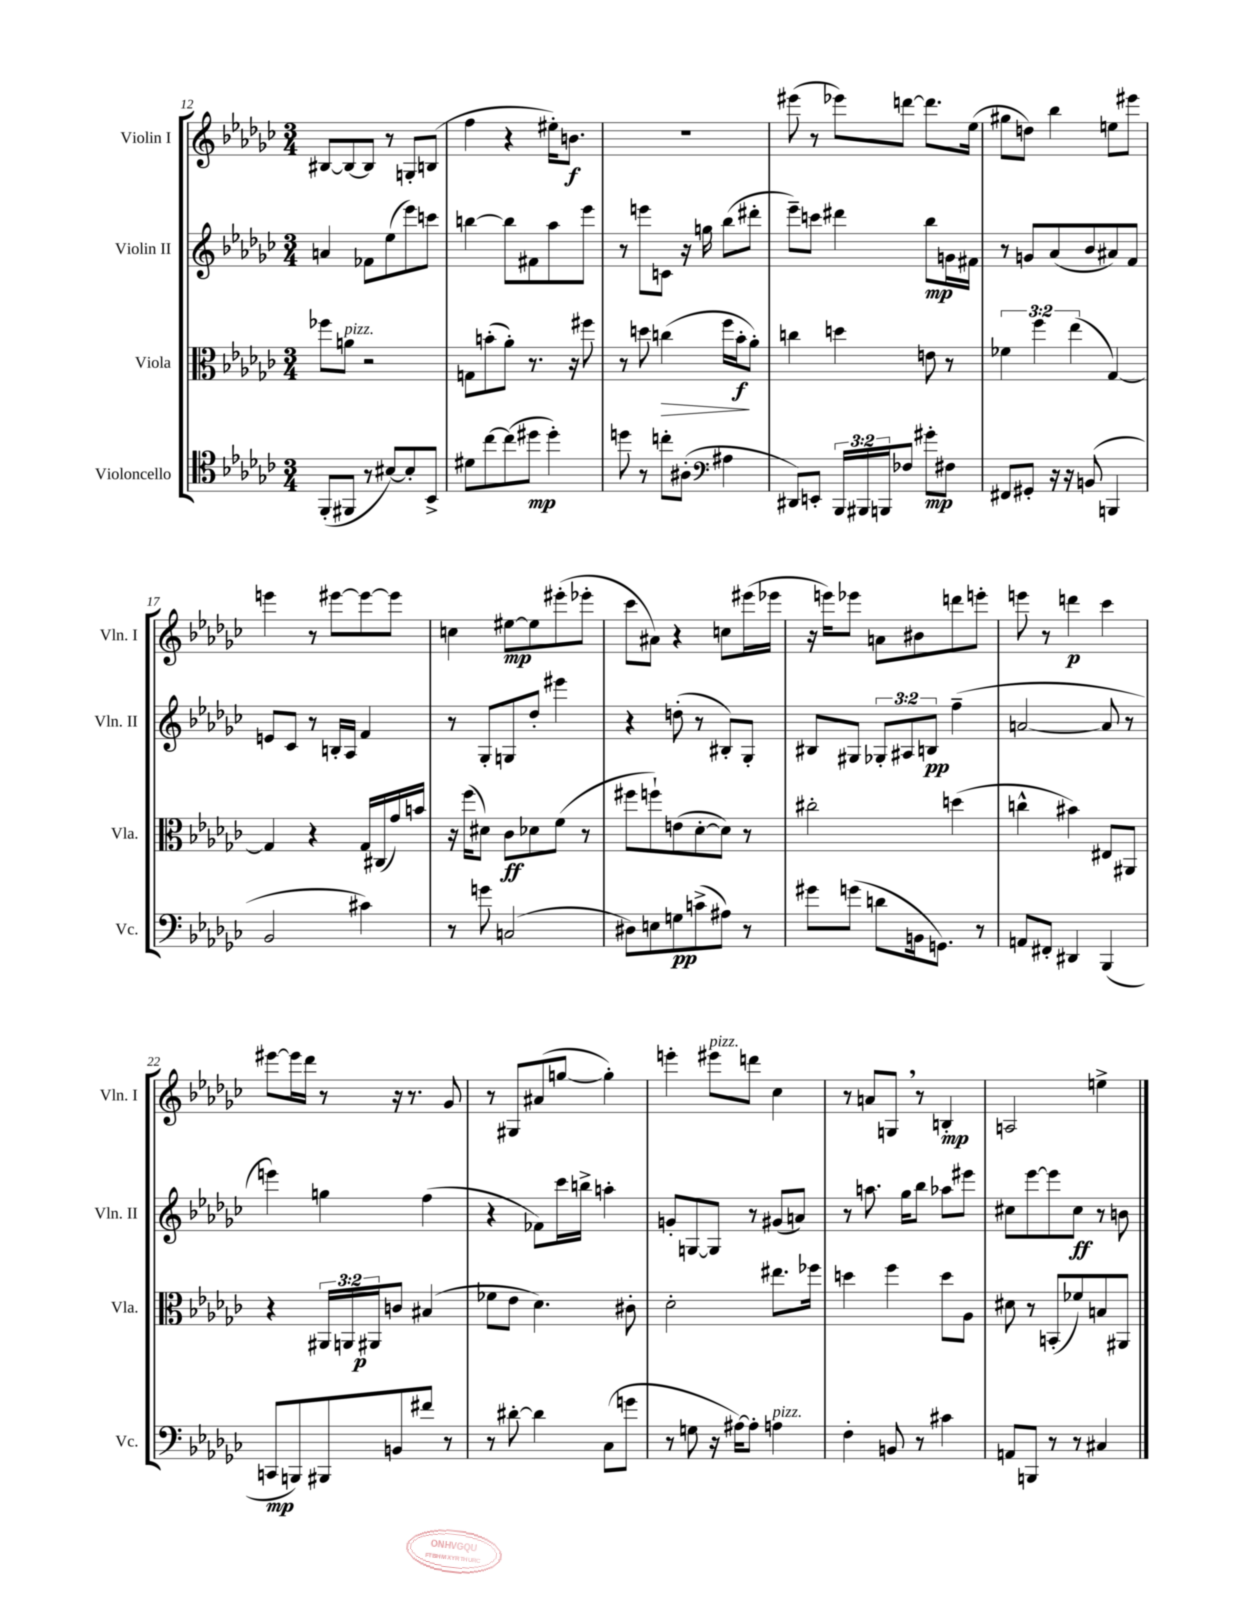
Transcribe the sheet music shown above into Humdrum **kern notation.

**kern	**kern	**kern	**kern
*staff4	*staff3	*staff2	*staff1
*clefC4	*clefC3	*clefG2	*clefG2
*k[b-e-a-d-g-c-]	*k[b-e-a-d-g-c-]	*k[b-e-a-d-g-c-]	*k[b-e-a-d-g-c-]
*M3/4	*M3/4	*M3/4	*M3/4
(8FF'	8ff-	4a	[8B#
8FF#	8a	.	8B#_
8r	2r	8f-	8B#]
[8B#)	.	(8ee-	8r
8B#']	.	8eee-)	8G'
8BB-^	.	8ccc	(8B
=	=	=	=
8d#	8G	[4bb	4ff
[8cc-	(8b'	.	.
(8cc-]	8a-')	8bb]	4r
8dd#	8.r	8f#	.
4dd#')	.	8aa-	16ee#')
.	16r	.	8.b
.	8ff#	8eee-	.
=	=	=	=
8dd	8r	8r	2.r
8r	8dd	8eee	.
8cc'	(4cc	8c	.
(8A#'	.	16r	.
.	.	16gg	.
*clefF4	*	*	*
4A#	16ff	(8bb-	.
.	16b-'	.	.
.	8a-')	8ddd#'	.
=	=	=	=
8DD#)	4cc	8eee-~)	(8eee#
8EE'	.	8ccc	8r
24BBB-	4dd	4ddd#	8eee-)
24BBB#	.	.	.
24BBB	.	.	.
8F-	.	.	[8ddd
8g#'	8e	8bb-	8.ddd]
8F#	8r	16g	.
.	.	16f#	(16ee-
=	=	=	=
8FF#	6f-	8r	8gg#
8GG#'	.	8g	8dd)
.	6ff	.	.
16r	.	(8a-	4bb-
16r	.	.	.
.	(6ee-	.	.
(8BB	.	8b-	.
4BBB	[4G-)	8a#)	8ee
.	.	8f	8eee#
=	=	=	=
2BB-	4G-]	8e	4eee
.	.	8c-	.
.	4r	8r	8r
.	.	16B'	[8eee#
.	.	16A-	.
4c#)	16G-	4f	8eee#_
.	(16C#	.	.
.	16g-)	.	8eee#]
.	16b	.	.
=	=	=	=
8r	16r	8r	4cc
.	(16ff	.	.
8g	8d#)	8G-'	.
(2C	8c-	8G	[8ee#
.	8d-	8dd-'	8ee#]
.	(8f	4eee#	(8eee#'
.	8r	.	8eee-'
=	=	=	=
8D#)	8ff#	4r	8ccc-
8E	8ff`)	.	8a#)
8G	(8e	(8dd'	4r
(8c^	[8d-'	8r	.
8A#)	8d-])	8B#')	8cc
8r	8r	8G-'	(16eee#
.	.	.	16eee-
=	=	=	=
8g#	2cc#'	8B#	16r
.	.	.	16eee)
(8g	.	8G#	8eee-
8d	.	12G-'	8a
.	.	12A#	.
16BB	.	.	8b#
.	.	12B	.
8.GG)	.	.	.
.	(4dd	(4ff~	8ddd
8r	.	.	8eee'
=	=	=	=
8AA	4cc^^	[2a	8eee
8FF#'	.	.	8r
4DD#	4b#)	.	4ddd
(4BBB-	8E#	8a]	4ccc-
.	8AA#	8r	.
=	=	=	=
8CC	4r	4eee)	[8eee#
8BBB)	.	.	16eee#]
.	.	.	16ddd-
8BBB#	24AA#	4gg	8r
.	24AA	.	.
.	24AA#	.	.
8BB	8c	.	16r
.	.	.	8.r
8f#	(4B#	(4ff	.
8r	.	.	8g-
=	=	=	=
8r	8f-	4r	8r
[8d#'	8e-	.	8G#
4d#]	4.d-)	8f-)	(8a#
.	.	16ccc-	[8gg
.	.	16bb^	.
(8C-	.	4aa'	4gg'])
8g	8c#'	.	.
=	=	=	=
8r	2d-'	8g'	4eee'
8G	.	[8G	.
16r	.	8G]	8eee#
[16A#)	.	.	.
8A#']	.	8r	8ddd
4A	8.ee#	(8g#	4cc-
.	.	8a)	.
.	16ff-	.	.
=	=	=	=
4F'	4dd	8r	8r
.	.	8.aa	8a
8BB	4ff	.	8G
.	.	16gg-	.
8r	.	8bb-	8r
4c#	8dd	8aa-	4B'
.	8A-	8eee#	.
=	=	=	=
8AA	8d#	8cc#	2A
8BBB	8r	[8eee-	.
8r	(8BB'	8eee-]	.
8r	8f-)	8cc#	.
4C#	8B	8r	4ee^
.	8AA#	8b	.
==	==	==	==
*-	*-	*-	*-
